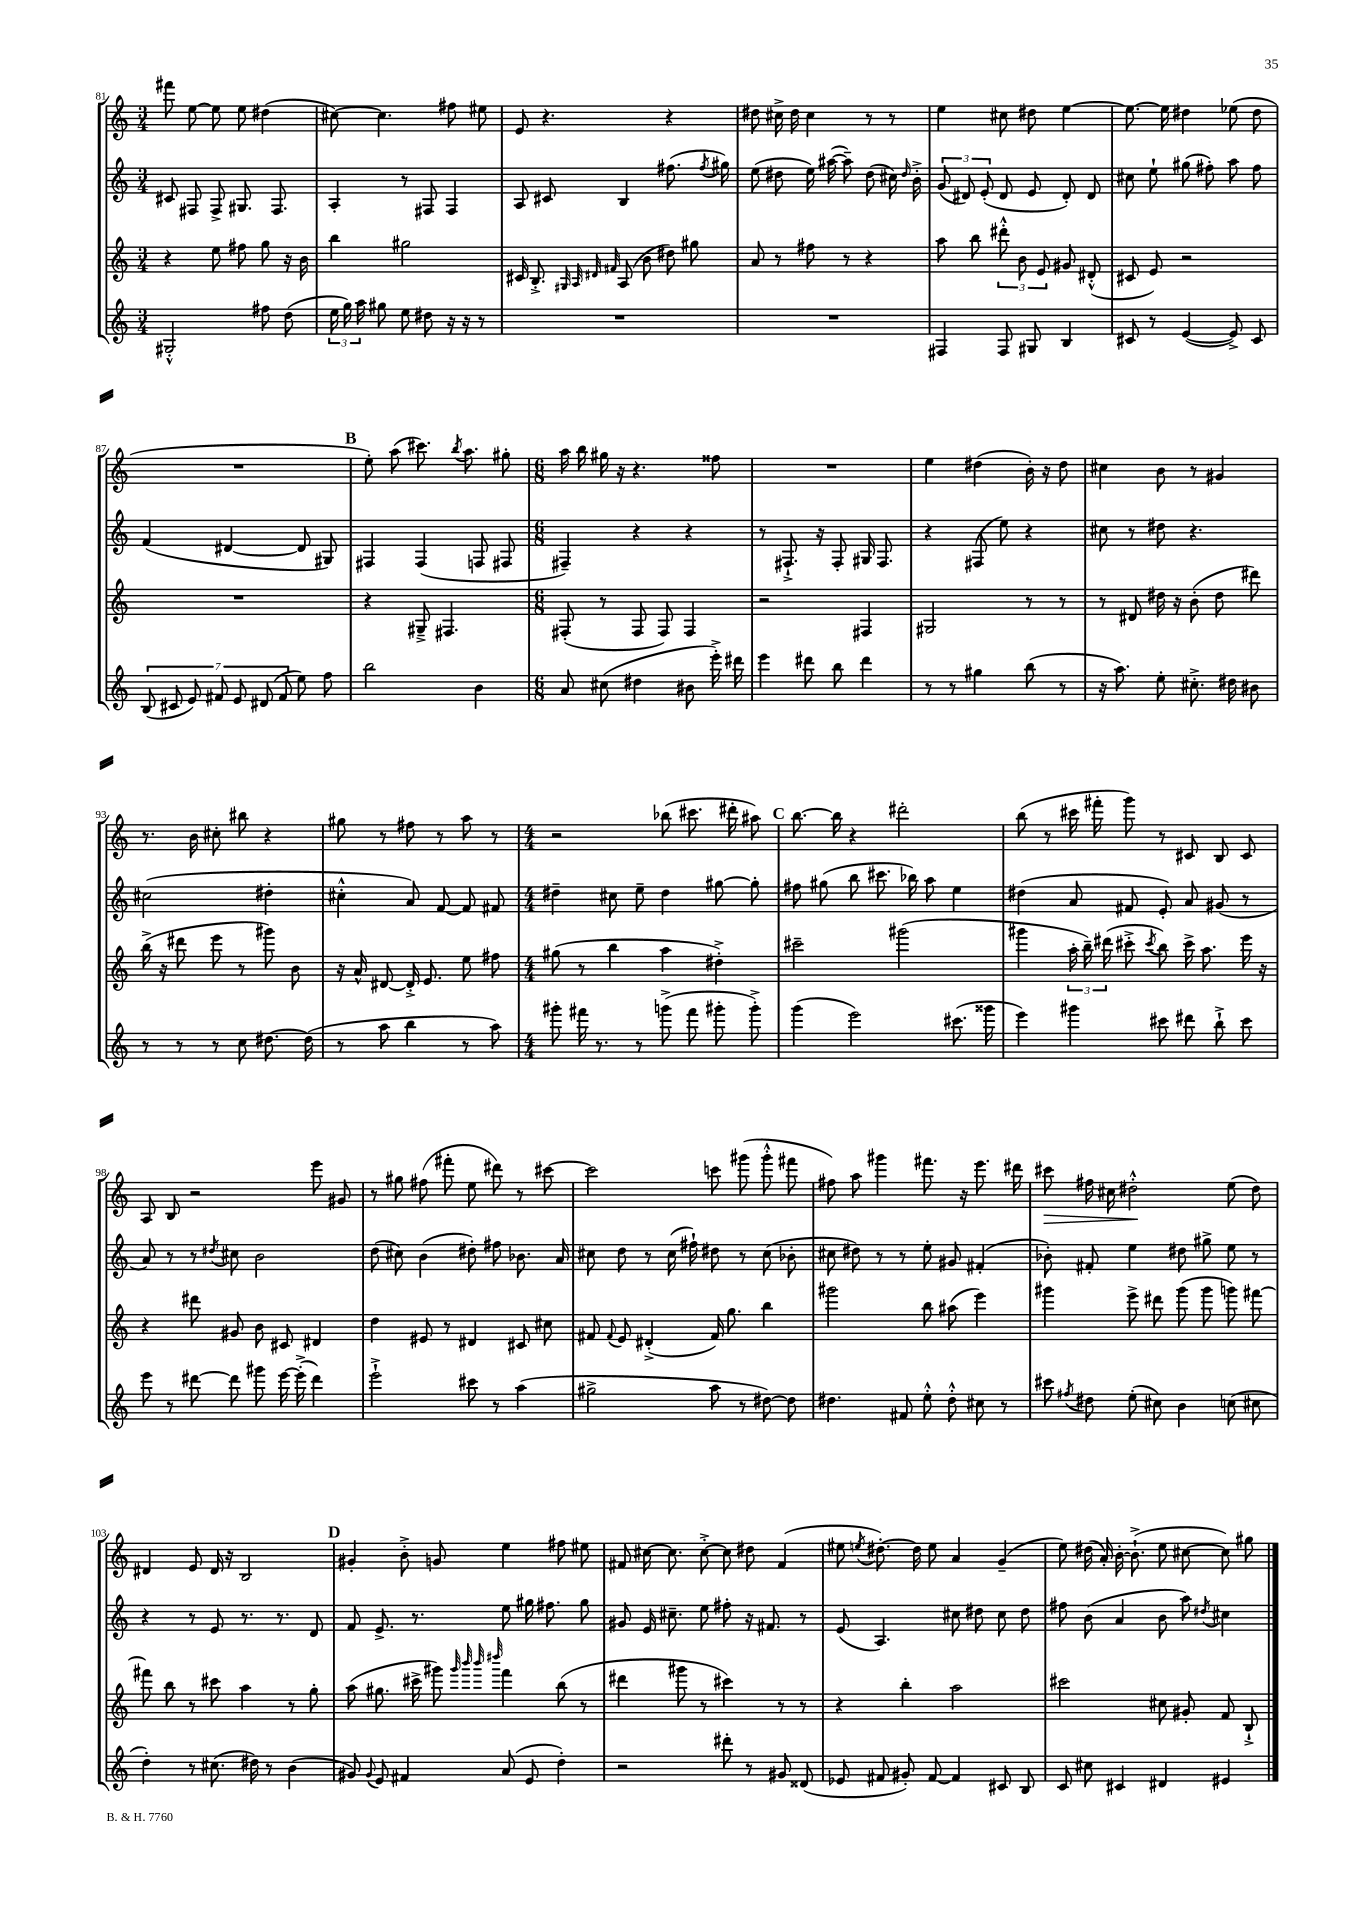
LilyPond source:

<<
\new StaffGroup <<
\new Staff = "s0" {
    \clef treble \key c \major \numericTimeSignature \time 3/4
    \autoBeamOff fis'''8 e''8~ e''8 e''8 dis''4( |
    cis''8~) cis''4. fis''8 eis''8 |
    e'8 r4. r4 |
    dis''8 cis''16-> dis''16 cis''4 r8 r8 |
    e''4 cis''8 dis''8 e''4~ |
    e''8.~ e''16 dis''4 ees''8( dis''8 |
    R2. |
    \mark \markup { \bold "B" } e''8-.) a''8( cis'''8.) \acciaccatura { b''8 } a''8. gis''8-. |
    \numericTimeSignature \time 6/8 a''16 b''16 gis''16 r16 r4. fisis''8 |
    R2. |
    e''4 dis''4( b'16-.) r16 dis''8 |
    cis''4 b'8 r8 gis'4 |
    r8. b'16 cis''8-. bis''8 r4 |
    gis''8 r8 fis''8 r8 a''8 r8 |
    \numericTimeSignature \time 4/4 r2 bes''8( cis'''8. dis'''16-. ais''8) |
    \mark \markup { \bold "C" } b''8.~ b''16 r4 dis'''2-. |
    b''8( r8 cis'''16 fis'''16-. g'''8) r8 cis'8 b8 cis'8 |
    a8 b8 r2 e'''8 gis'8 |
    r8 gis''8 fis''8( fis'''8-. e''8 dis'''8) r8 cis'''8~ |
    cis'''2 c'''8 gis'''8( gis'''8-.-^ fis'''8 |
    fis''8) a''8 gis'''4 fis'''8. r16 e'''8. dis'''16 |
    cis'''8\> fis''16 cis''16 dis''2-.-^\! e''8( dis''8) |
    dis'4 e'8 dis'16 r16 b2 |
    \mark \markup { \bold "D" } gis'4-. b'8-.-> g'8 e''4 fis''8 eis''8 |
    fis'8 cis''16~ cis''8. cis''8~-.-> cis''8 dis''8 fis'4( |
    eis''8 \acciaccatura { e''8 } dis''8.~-.) dis''16 e''8 a'4 g'4--( |
    e''8) dis''16( a'16-.) b'16~-. b'8.-!->( e''8 cis''8~ cis''8) gis''8 \bar "|." |
}
\new Staff = "s1" {
    \clef treble \key c \major \numericTimeSignature \time 3/4
    \autoBeamOff cis'8 fis8 fis8-> gis8. fis8. |
    a4-. r8 fis8 fis4 |
    a8 cis'8 b4 fis''8.( \acciaccatura { fis''8 } gis''16) |
    e''8( dis''8 e''16) ais''16~( ais''8--) dis''8( cis''16) \grace { dis''16 } b'16-.-> |
    \tuplet 3/2 { g'8( dis'8) e'8-.( } dis'8 e'8 dis'8-.) dis'8 |
    cis''8 e''8-! gis''8( fis''8-.) a''8 fis''8 |
    f'4( dis'4~ dis'8 gis8) |
    \mark \markup { \bold "B" } fis4 fis4( f8 fis8 |
    \numericTimeSignature \time 6/8 fis4--) r4 r4 |
    r8 fis8.-!-> r16 fis8-. gis16 fis8. |
    r4 fis8( e''8) r4 |
    cis''8 r8 dis''8 r4. |
    cis''2( dis''4-. |
    cis''4-.-^ a'8) f'8~ f'8 fis'8 |
    \numericTimeSignature \time 4/4 dis''4-- cis''8 e''8-- dis''4 gis''8~ gis''8-. |
    \mark \markup { \bold "C" } fis''8 gis''8( b''8 cis'''8. bes''16) a''8 e''4 |
    dis''4( a'8 fis'8 e'8-.) a'8 gis'8( r8 |
    a'8) r8 r8 \acciaccatura { dis''8 } cis''8 b'2 |
    d''8( cis''8) b'4( dis''8-.) fis''8 bes'8. a'16 |
    cis''8 d''8 r8 cis''16( fis''16-!) dis''8 r8 cis''8( bes'8-. |
    cis''8 dis''8) r8 r8 e''8-. gis'8 fis'4-.( |
    bes'8-.) fis'8-. e''4 dis''8 gis''8-> e''8 r8 |
    r4 r8 e'8 r8. r8. d'8 |
    \mark \markup { \bold "D" } f'8 e'8.-> r8. e''8 gis''16 fis''8. gis''8 |
    gis'8 e'16 cis''8.-- e''8 fis''8-. r16 fis'8. r8 |
    e'8( a4.) cis''8 dis''8 cis''8 dis''8 |
    fis''8 b'8( a'4 b'8 a''8) \acciaccatura { dis''8 } cis''4 \bar "|." |
}
\new Staff = "s2" {
    \clef treble \key c \major \numericTimeSignature \time 3/4
    \autoBeamOff r4 e''8 fis''8 g''8 r16 b'16 |
    b''4 gis''2 |
    cis'16 b8.-.-> \grace { gis32 a32 dis'32 fis'32 } a8( b'8 dis''8) gis''8 |
    a'8 r8 fis''8 r8 r4 |
    a''8 b''8 \tuplet 3/2 { dis'''8-.-^ b'8 e'8 } gis'8 dis'8-.-^( |
    cis'8 e'8) r2 |
    R2. |
    \mark \markup { \bold "B" } r4 gis8---> fis4. |
    \numericTimeSignature \time 6/8 fis8-.( r8 fis8 fis8) fis4 |
    r2 fis4 |
    gis2 r8 r8 |
    r8 dis'8 dis''16 r16 b'8-.( dis''8 dis'''8) |
    b''16->( r16 dis'''8 e'''8 r8 gis'''8) b'8 |
    r16 a'16-^ dis'8~ dis'16-.-> e'8. e''8 fis''8 |
    \numericTimeSignature \time 4/4 gis''8( r8 b''4 a''4 dis''4-.->) |
    \mark \markup { \bold "C" } cis'''2-- gis'''2( |
    gis'''4 \tuplet 3/2 { a''16-. b''16--) dis'''16( } cis'''8-.-> \acciaccatura { cis'''8 } b''8) cis'''16-> a''8. e'''16 r16 |
    r4 dis'''8 gis'8 b'8 cis'8 dis'4 |
    d''4 eis'8 r8 dis'4 cis'8 cis''8 |
    fis'8 \appoggiatura { fis'8 } e'8 dis'4-.->( fis'16) g''8. b''4 |
    gis'''2 b''8 ais''8( e'''4) |
    gis'''4 e'''8-> dis'''8 gis'''8( gis'''8 g'''8) fis'''8~ |
    fis'''8 b''8 r8 cis'''8 a''4 r8 g''8-. |
    \mark \markup { \bold "D" } a''8( gis''8. cis'''16-> gis'''8) \grace { gis'''32 b'''32 b'''32 dis''''32 } f'''4 b''8( r8 |
    dis'''4 gis'''8 r8 cis'''4) r8 r8 |
    r4 b''4-. a''2 |
    cis'''2 cis''8 gis'8-. f'8 b8-!-> \bar "|." |
}
\new Staff = "s3" {
    \clef treble \key c \major \numericTimeSignature \time 3/4
    \autoBeamOff gis2-.-^ fis''8 d''8( |
    \tuplet 3/2 { e''16 g''16) a''16 } gis''8 e''8 dis''8 r16 r16 r8 |
    R2. |
    R2. |
    fis4 fis8 gis8 b4 |
    cis'8 r8 e'4~( e'8->) cis'8 |
    \tuplet 7/4 { b8( cis'8 e'8) fis'8 e'8 dis'8( fis'8 } e''8) f''8 |
    \mark \markup { \bold "B" } b''2 b'4 |
    \numericTimeSignature \time 6/8 a'8 cis''8( dis''4 bis'8 e'''16-.->) dis'''16 |
    e'''4 dis'''8 b''8 dis'''4 |
    r8 r8 gis''4 b''8( r8 |
    r16 a''8.) e''8-. cis''8.-.-> dis''16 bis'8 |
    r8 r8 r8 c''8 dis''8.~ dis''16( |
    r8 a''8 b''4 r8 a''8) |
    \numericTimeSignature \time 4/4 gis'''8-. fis'''16 r8. r8 g'''8->( fis'''8 gis'''8-. gis'''8-.->) |
    \mark \markup { \bold "C" } g'''4( e'''2) cis'''8.( gisis'''16 |
    e'''4) gis'''4 cis'''8 dis'''8 b''8-!-> cis'''8 |
    e'''8 r8 dis'''8~ dis'''8 gis'''8 e'''16~ e'''16-.->( dis'''4) |
    e'''2-!-> cis'''8 r8 a''4( |
    gis''2-> a''8 r8 dis''8~) dis''8 |
    dis''4. fis'8 e''8-.-^ dis''8-.-^ cis''8 r8 |
    cis'''8 \acciaccatura { fis''8 } dis''8 e''8-.( cis''8) b'4 c''8( cis''8 |
    d''4-.) r8 cis''8.( dis''16) r8 b'4( |
    \mark \markup { \bold "D" } gis'8) \appoggiatura { gis'8 } e'8 fis'4 a'8( e'8 d''4-.) |
    r2 dis'''8-. r8 gis'8 disis'8( |
    ees'8 fis'8 gis'8-.) fis'8~ fis'4 cis'8 b8 |
    c'8 cis''8 cis'4 dis'4 eis'4 \bar "|." |
}
>>
>>
\layout { \context { \Score currentBarNumber = #81 } }
